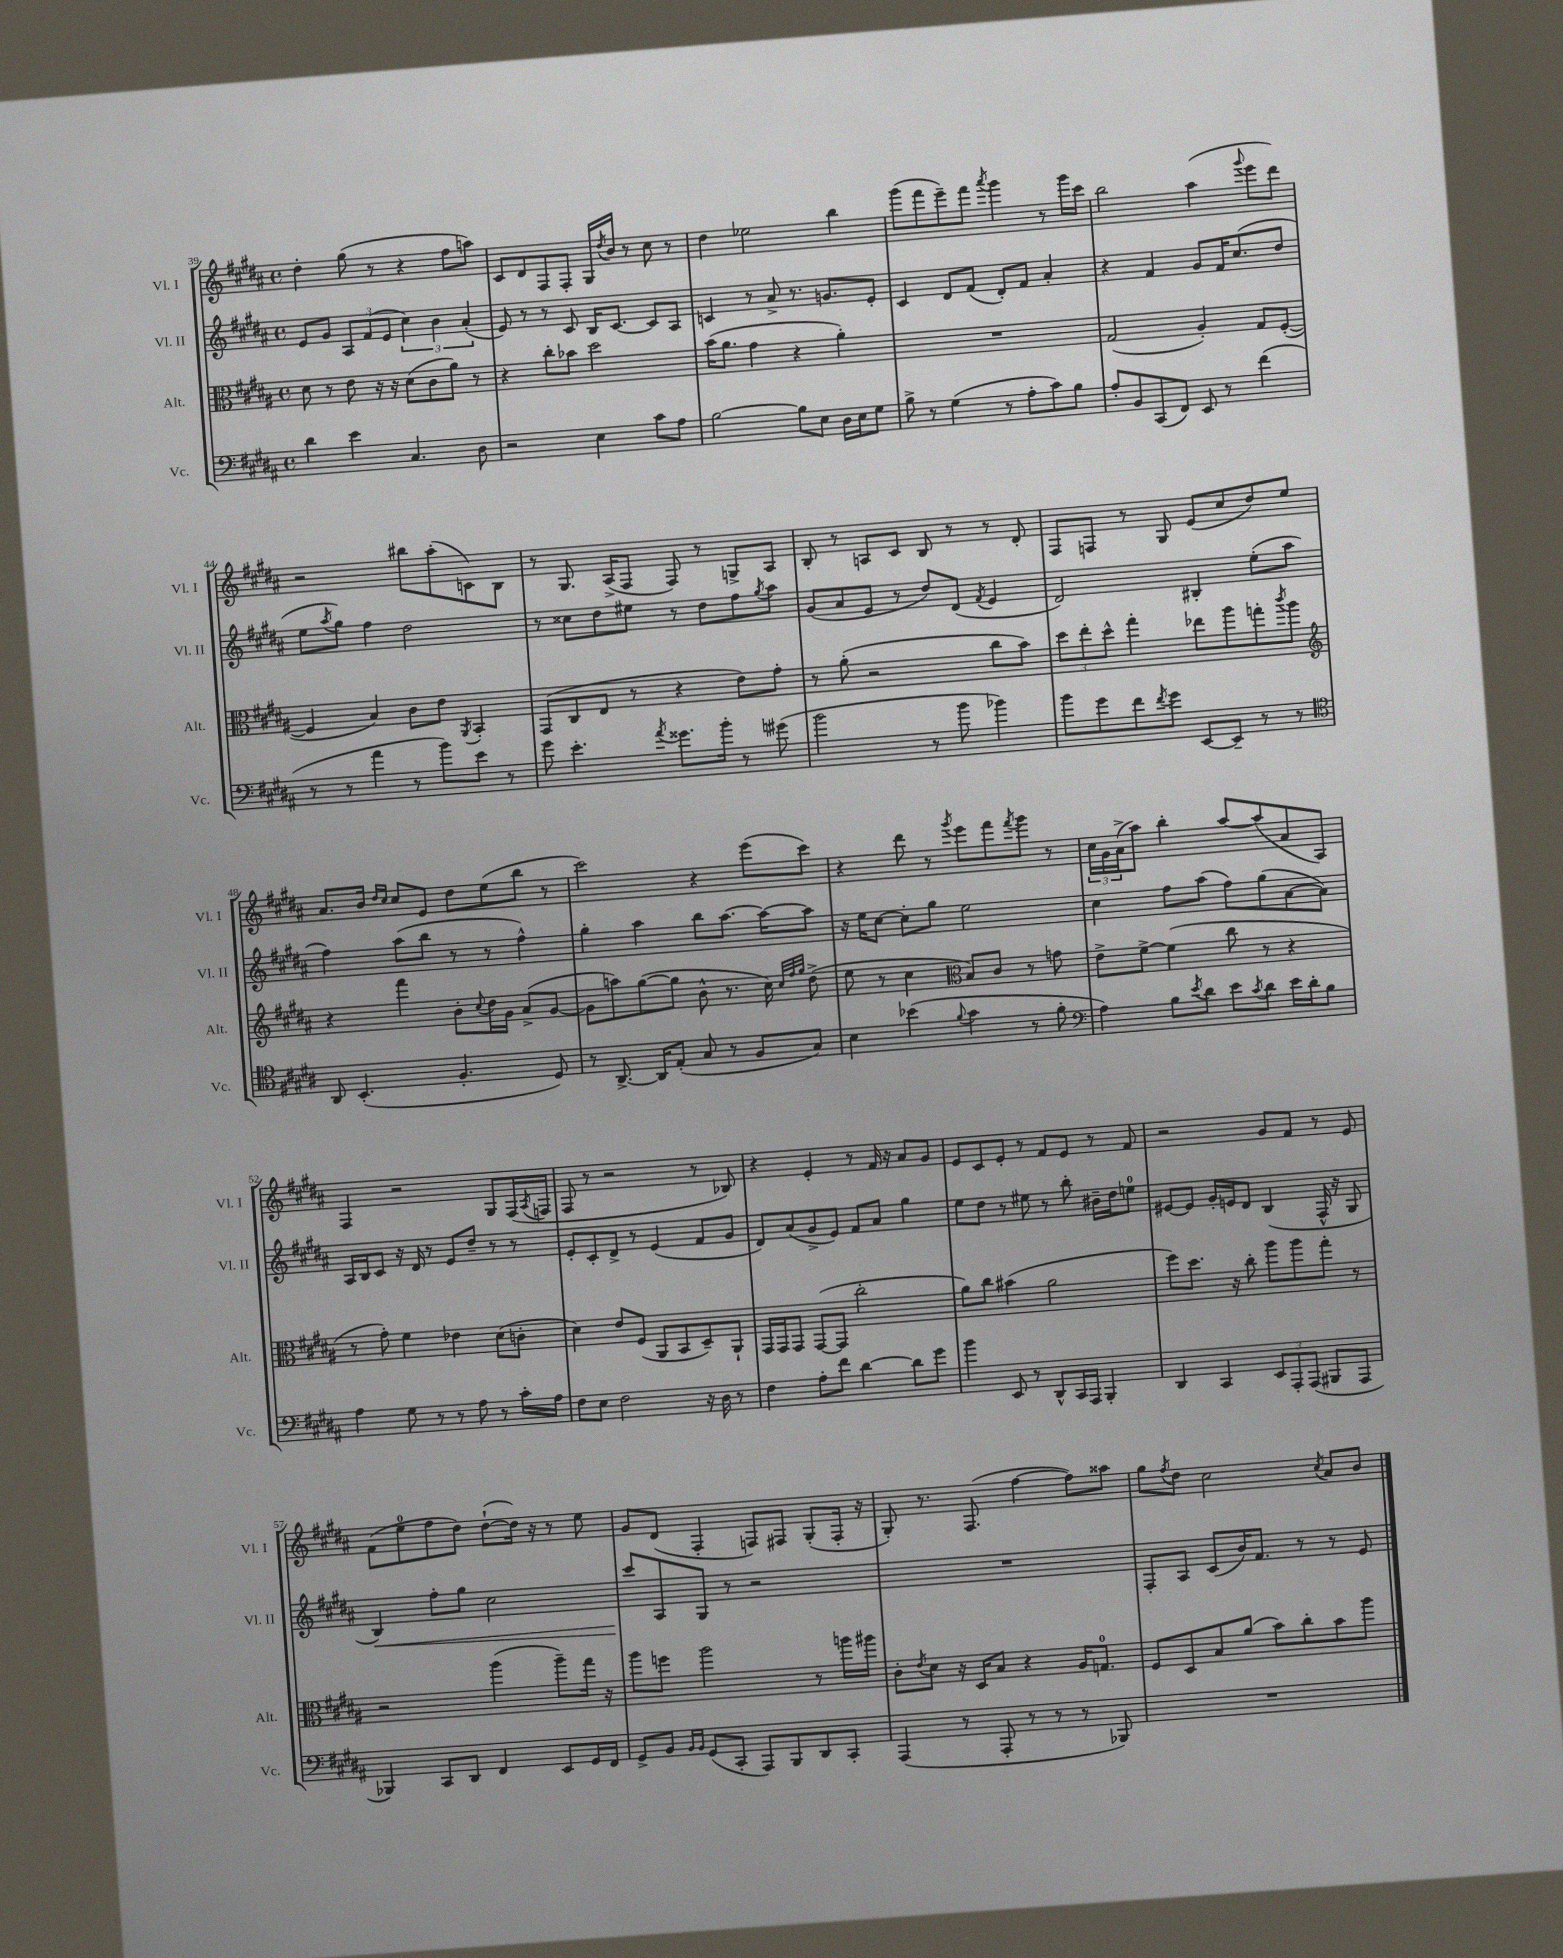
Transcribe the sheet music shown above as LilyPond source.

<<
\new StaffGroup <<
\new Staff = "s0" \with { instrumentName = "Vl. I" shortInstrumentName = "Vl. I" } {
    \clef treble \key b \major \defaultTimeSignature \time 4/4
    dis''4-. gis''8( r8 r4 fis''8 a''8) |
    cis'8 dis'8 fis8 fis8-. gis16 \acciaccatura { dis''8 } b'16 r8 cis''8 r8 |
    dis''4 ees''2 b''4 |
    gis'''8( fis'''8 e'''8--) fis'''8 \acciaccatura { ais'''8 } gis'''4 r8 gis'''16 cis'''16 |
    b''2 ais''4( \appoggiatura { gis'''8 } e'''8 dis'''8) |
    r2 bis''8 ais''8-.( c'8) b8 |
    r8 gis8. ais16->( fis8 fis8) r8 g8-> ais8 |
    b8-. r8 a8 cis'8 b8 r8 r8 dis'8-. |
    fis8 f8 r8 gis8 e'8( cis''8 dis''8) e''8 |
    ais'8. b'16 \grace { dis''16 cis''16 } cis''8 e'8 dis''8 e''8( b''8 r8 |
    cis'''2) r4 e'''8( cis'''8) |
    r4 dis'''8 r8 \acciaccatura { gis'''8 } e'''8 fis'''8 \acciaccatura { fis'''8 } gis'''8 r8 |
    \tuplet 3/2 { cis''16 gis'16 ais'16->( } ais''8) b''4-. ais''8~ ais''8( ais'8 ais8) |
    fis4 r2 gis8 fis16( \acciaccatura { ais8 } f16 |
    fis8 r8 r2 r8 bes8) |
    r4 e'4-. r8 fis'16 r16 ais'8 gis'8 |
    e'8 cis'8 e'8-. r8 fis'8 e'8 r8 fis'8 |
    r2 gis'8 fis'8 r8 e'8 |
    fis'8( e''8-0 fis''8 dis''8) dis''8~-!( dis''16) r16 r8 e''8 |
    gis'8 dis'8( fis4-. f8) fis8 gis8-.( fis16-. r16 |
    gis8-.) r8. fis8.( fis''4~ fis''8) aisis''8 |
    gis''8 \acciaccatura { fis''8 } dis''8 cis''2 \acciaccatura { cis''8 } ais'8 b'8 \bar "|." |
}
\new Staff = "s1" \with { instrumentName = "Vl. II" shortInstrumentName = "Vl. II" } {
    \clef treble \key b \major \defaultTimeSignature \time 4/4
    e'8 gis'8 \tuplet 3/2 { ais8 fis'8( e'8 } \tuplet 3/2 { cis''4) b'4 ais'4-.( } |
    e'8) r8 r8 cis'8 b16 cis'8.~ cis'8 ais8 |
    c'4 r8 ais'8-> r8. g'8. e'8-. |
    cis'4 dis'8 fis'8( dis'8-.) fis'8 ais'4-. |
    r4 fis'4 gis'8 fis'16 cis''8.( dis''8 |
    e''8 \acciaccatura { ais''8 } gis''8) fis''4 dis''2 |
    r8 cisis''8 dis''8 eis''8 r8 dis''8 fis''8 \acciaccatura { gis''8 } ais''8 |
    gis'8( ais'8 e'8 r8 dis''8) dis'8( \acciaccatura { fis'8 } e'4 |
    dis'2) bis4-. e''8-.( ais''8 |
    fis''4) ais''8( b''8 r8 r8 fis''4-^) |
    gis''4-. ais''4 b''8 ais''8.~ ais''16~ ais''8 |
    r16 e''16 cis''8~ cis''8-. gis''8 e''2 |
    cis''4 fis''8 ais''8( fis''8) gis''8( ais'8~ ais'8) |
    ais16 b16 cis'8 r16 dis'16 r8 e'8 dis''8-- r8 r8 |
    e'8-. cis'8-. dis'8-> r8 e'4( fis'8 gis'8 |
    dis'8) ais'8( gis'8-> e'8) fis'8 ais'8 gis''4 |
    e''8 dis''8 r8 eis''8 r8 b''8-. bis'16-- dis''16 e''8-0 |
    eis'8~ eis'8 gis'16-. e'16 dis'8 b4( fis16-^ r16 gis8 |
    b4\<) fis''8-. gis''8 cis''2 |
    cis'''8\! ais8 gis8 r8 r2 |
    R1 |
    fis8-. ais8 cis'8( b'16) fis'8. r8 r8 e'8 \bar "|." |
}
\new Staff = "s2" \with { instrumentName = "Alt." shortInstrumentName = "Alt." } {
    \clef alto \key b \major \defaultTimeSignature \time 4/4
    dis'8 r8 e'8 r16 r16 dis'8( cis'8 ais'8) r8 |
    r4 cis''8-. bes'8 dis''2 |
    b'16( ais'8. gis'4 r4 ais'4-.) |
    R1 |
    gis2( ais4-.) gis8 fis8~-.( |
    fis4 b4) cis'8 e'8 \acciaccatura { ais,8 } b,4-. |
    gis,8( cis8 e8 r8 r4 e'8) gis'8-. |
    r8 ais'8-.( r2 cis''8 b'8) |
    \tuplet 3/2 { dis''8 e''8-. dis''8-^ } gis''4-. ees''8 ais''8 g''8-. \acciaccatura { cis'''8 } ais''8 |
    \clef treble r4 fis'''4 b'8-. \appoggiatura { cis''8 } dis''16 gis'16 ais'8->( gis'8~ |
    gis'8 a''8) gis''8~( gis''8 b'8-^ r8. cis''16) \grace { cis''32 fis''32 gis''32 } dis''8->( |
    e''8 r8 cis''4 \clef alto b8) cis'8 r8 g'8 |
    e'8-> fis'8~-> fis'4( cis''8 r8 r4 |
    r8 gis'8-.) fis'4 ees'4 dis'8( c'8-. |
    dis'4) e'8 fis8( ais,8 b,8 dis8--) ais,8-! |
    gis,16 gis,16 gis,8 gis,8~( gis,8 cis''2-. |
    ais'8) cis''8 bis'4( ais'2 |
    fis''8) dis''8. r16 cis''8-. ais''8 ais''8 gis''8-. r8 |
    r2 ais''4( ais''8--) gis''16 r16 |
    ais''8 f''8 ais''2 r8 a''16 ais''16 |
    cis'8-. \acciaccatura { e'8 } dis'8 r16 dis16 b8 r4 ais16 g8.-0 |
    fis8 dis8 b8 ais'8( b'8) cis''8-. b'8 ais''8 \bar "|." |
}
\new Staff = "s3" \with { instrumentName = "Vc." shortInstrumentName = "Vc." } {
    \clef bass \key b \major \defaultTimeSignature \time 4/4
    dis'4 e'4 cis4. dis8 |
    r2 e4 cis'8 ais8 |
    b2~ b8 e8 dis16 e16 gis8 |
    b8-> r8 gis4( r8 ais8-. cis'8) b8 |
    ais8-. b,8 cis,8( fis,8) e,8 r8 fis'4( |
    r8 r8 ais'4 r8 b'8) e'8 r8 |
    gis'8 e'4.-. \acciaccatura { ais'8 } gisis'8. b'16-. r8 gis'8( |
    b'2 r8 b'8 bes'4) |
    b'8 gis'8 fis'8 \acciaccatura { fis'8 } gis'8 e,8~ e,8-- r8 r8 |
    \clef tenor ais,8 b,4.-.( fis4.-. dis8) |
    r8 ais,8.~-> ais,16 e8-.( gis8 r8 fis8 gis8) |
    b4 bes'4( \appoggiatura { fis'8 } gis'4 r8 fis'8-. |
    \clef bass ais4) b8 \acciaccatura { e'8 } dis'8 e'8 \acciaccatura { cis'8 } dis'8 e'16 dis'16-. b8 |
    ais4 gis8 r8 r8 ais8 r8 cis'16-. ais16 |
    fis8 e8 fis2 r16 dis16 r8 |
    fis4 ais8-. fis'8 dis'4~ dis'8 gis'8 |
    b'4 e,8 r8 dis,8-^ cis,16 ais,,16 b,,4-. |
    dis,4 cis,4 \tuplet 3/2 { e,8 ais,,8-. ais,,8( } bis,,8 ais,,8 |
    bes,,4) cis,8 dis,8 fis,4 e,8 gis,16 fis,16 |
    gis,8-> b,8 \grace { b,16 b,16 } gis,8( cis,8-. ais,,8) b,,8 dis,8 cis,8-. |
    ais,,4( r8 ais,,8-. r8 r8 r8 bes,,8) |
    R1 \bar "|." |
}
>>
>>
\layout { \context { \Score currentBarNumber = #39 } }
